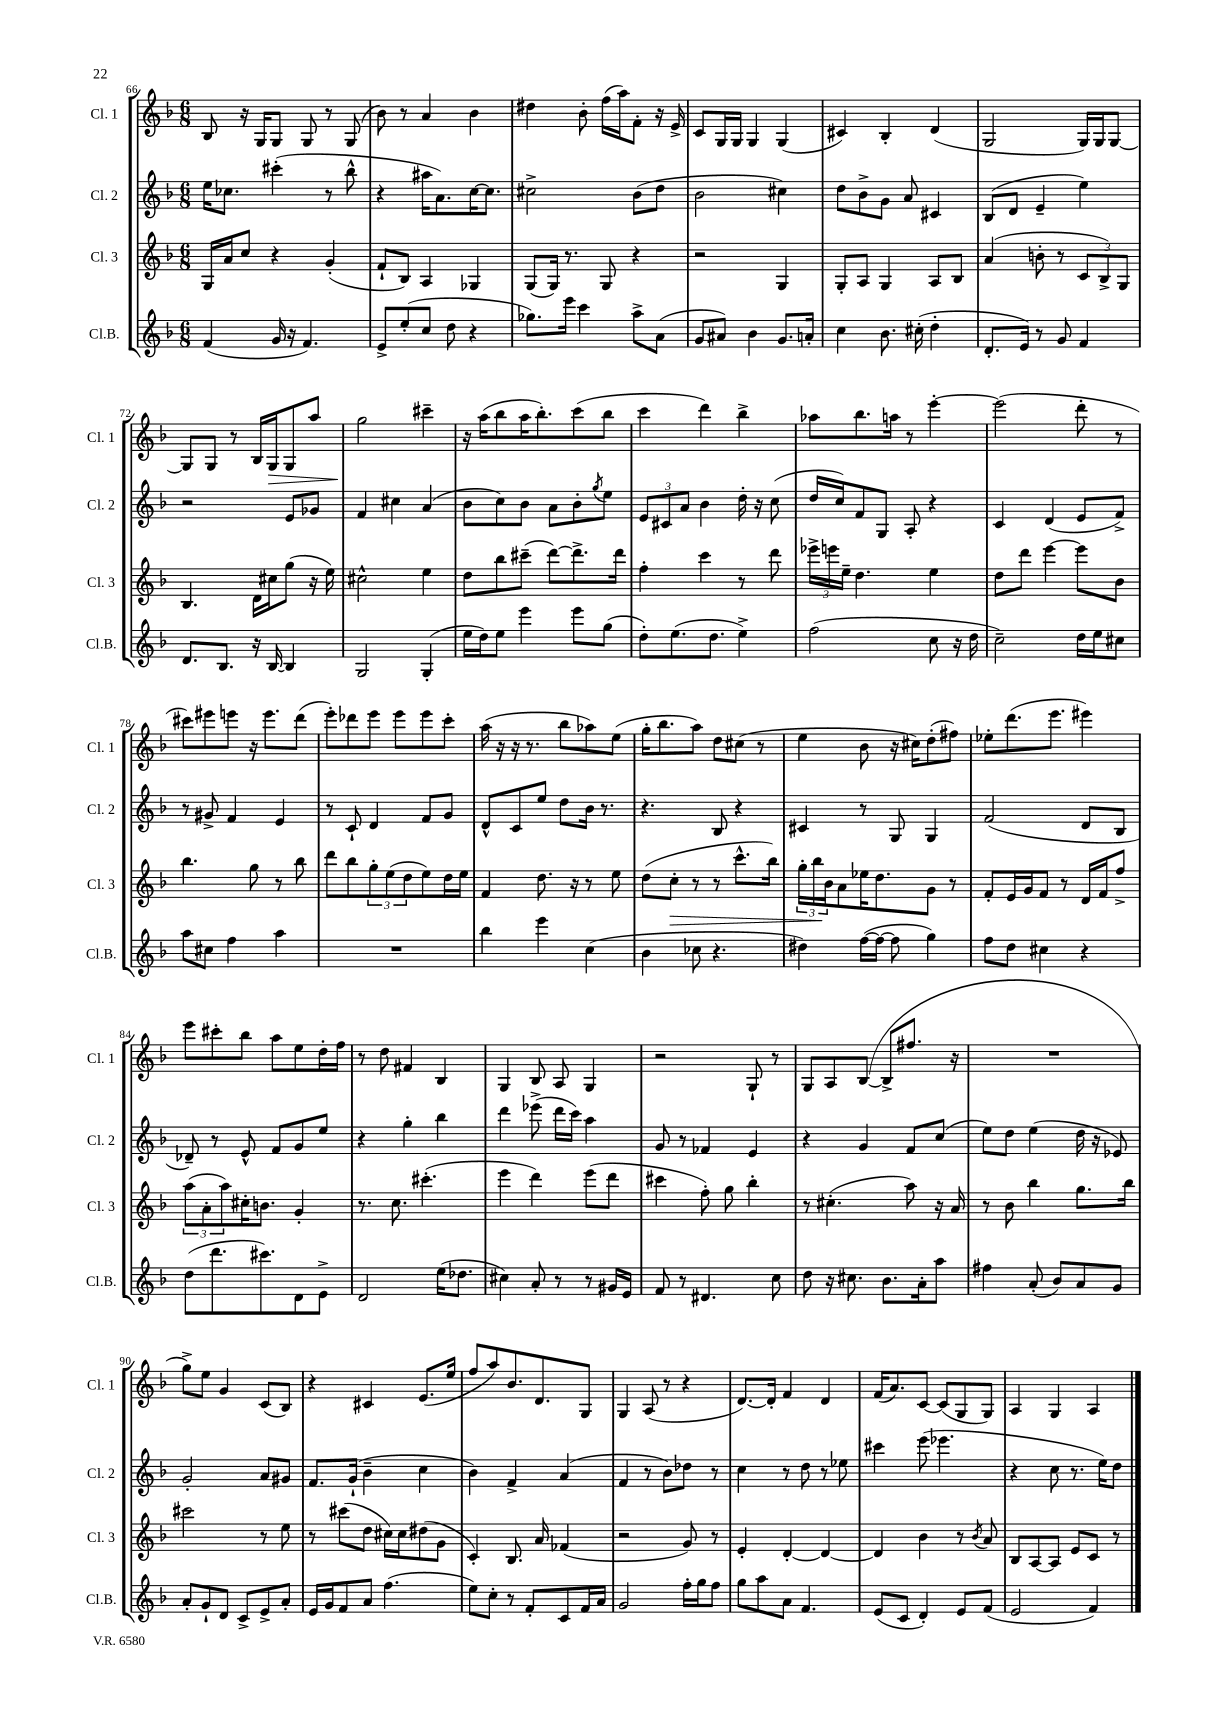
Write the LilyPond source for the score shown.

<<
\new StaffGroup <<
\new Staff = "s0" \with { instrumentName = "Cl. 1" shortInstrumentName = "Cl. 1" } {
    \clef treble \key f \major \numericTimeSignature \time 6/8
    bes8 r16 g16 g8 g8 r8 g8( |
    bes'8) r8 a'4 bes'4 |
    dis''4 bes'8-. f''16( a''16) f'8-. r16 e'16-> |
    c'8 g16 g16 g4 g4( |
    cis'4) bes4-. d'4( |
    g2 g16) g16 g8~ |
    g8 g8 r8 bes16 g16\> g8 a''8 |
    g''2\! cis'''4-- |
    r16 a''16( bes''8 a''16 bes''8.-.) c'''8( bes''8 |
    c'''4 d'''4) bes''4-> |
    aes''8 bes''8. a''16 r8 e'''4~-. |
    e'''2( d'''8-. r8 |
    cis'''8) eis'''8 e'''8 r16 e'''8. d'''8( |
    e'''8-.) des'''8 e'''8 e'''8 e'''8 c'''8-. |
    a''16( r16 r16 r8. bes''8 aes''8) e''8( |
    g''16-. bes''8. a''8) d''8 cis''8( r8 |
    e''4 bes'8 r16 cis''16) d''8-.( fis''8) |
    ees''8-. d'''8.( e'''8. eis'''4) |
    e'''8 cis'''8-. bes''8 a''8 e''8 d''16-. f''16 |
    r8 d''8 fis'4 bes4 |
    g4 bes8 a8 g4 |
    r2 g8-! r8 |
    g8 a8 bes8~( bes8-> fis''8. r16 |
    R2. |
    g''8->) e''8 g'4 c'8( bes8) |
    r4 cis'4 e'8.( e''16 |
    f''8 a''8) bes'8. d'8. g8 |
    g4 a8( r8 r4 |
    d'8.~) d'16-. f'4 d'4 |
    f'16( a'8.) c'8~ c'8( g8 g8) |
    a4 g4 a4 \bar "|." |
}
\new Staff = "s1" \with { instrumentName = "Cl. 2" shortInstrumentName = "Cl. 2" } {
    \clef treble \key f \major \numericTimeSignature \time 6/8
    e''16 ces''8. cis'''4-.( r8 bes''8-^ |
    r4 ais''16 a'8.) c''16~ c''8. |
    cis''2-> bes'8( d''8 |
    bes'2 cis''4) |
    d''8 bes'8-> g'8 a'8 cis'4 |
    bes8( d'8 e'4-- e''4) |
    r2 e'8 ges'8 |
    f'4 cis''4 a'4( |
    bes'8 c''8) bes'8 a'8 bes'8-. \acciaccatura { g''8 } e''8 |
    \tuplet 3/2 { e'8 cis'8 a'8 } bes'4 d''16-. r16 c''8( |
    d''16 c''16) f'8 g8 a8-. r4 |
    c'4 d'4( e'8 f'8->) |
    r8 gis'8-> f'4 e'4 |
    r8 c'8-! d'4 f'8 g'8 |
    d'8-^ c'8 e''8 d''8 bes'16 r8. |
    r4. bes8 r4 |
    cis'4 r8 g8 g4 |
    f'2( d'8 bes8 |
    des'8--) r8 e'8-^ f'8 g'8 e''8 |
    r4 g''4-. bes''4 |
    d'''4 ees'''8->( d'''16 c'''16) a''4 |
    g'8 r8 fes'4 e'4 |
    r4 g'4 f'8 c''8( |
    e''8) d''8 e''4( d''16 r16 ees'8) |
    g'2-. a'8 gis'8 |
    f'8. g'16-!( bes'4-- c''4 |
    bes'4) f'4-> a'4( |
    f'4 r8 bes'8) des''8 r8 |
    c''4 r8 d''8 r8 ees''8 |
    cis'''4 e'''8( ees'''4. |
    r4 c''8 r8. e''16) d''8 \bar "|." |
}
\new Staff = "s2" \with { instrumentName = "Cl. 3" shortInstrumentName = "Cl. 3" } {
    \clef treble \key f \major \numericTimeSignature \time 6/8
    g16 a'16 c''8 r4 g'4-.( |
    f'8-! bes8) a4 ges4 |
    g8( g16) r8. g8 r4 |
    r2 g4 |
    g8-. a8 g4 a8 bes8 |
    a'4( b'8-. r8 \tuplet 3/2 { c'8 bes8->) g8 } |
    bes4. d'16 cis''16 g''8( r16 e''16) |
    cis''2-^ e''4 |
    d''8 bes''8 cis'''8--( d'''8~) d'''8.-> d'''16 |
    f''4-. c'''4 r8 d'''8 |
    \tuplet 3/2 { ees'''16-> e'''16 e''16-- } d''4. e''4 |
    d''8 d'''8 e'''4~ e'''8 bes'8 |
    bes''4. g''8 r8 bes''8 |
    d'''8 bes''8 \tuplet 3/2 { g''8-. e''8( d''8 } e''8) d''16 e''16 |
    f'4 d''8. r16 r8 e''8 |
    d''8( c''8-.\> r8 r8 c'''8.-^ bes''16) |
    \tuplet 3/2 { g''16-. bes''16\! bes'16 } a'8 ees''16 d''8. g'8 r8 |
    f'8-. e'16 g'16 f'8 r8 d'16 f'16 f''8-> |
    \tuplet 3/2 { a''8( a'8-. a''8) } cis''16-. b'8. g'4-. |
    r8. c''8. cis'''4.-.( |
    e'''4 d'''4) e'''8( d'''8 |
    cis'''4 f''8-.) g''8 bes''4-. |
    r8 cis''4.-.( a''8) r16 a'16 |
    r8 bes'8 bes''4 g''8. bes''16 |
    cis'''2 r8 e''8 |
    r8 cis'''8( d''8 cis''16) cis''16 dis''8( g'8 |
    c'4-.) bes8. a'16 fes'4( |
    r2 g'8) r8 |
    e'4-. d'4~-. d'4~ |
    d'4 bes'4 r8 \acciaccatura { bes'8 } a'8 |
    bes8 a8~ a8 e'8 c'8 r8 \bar "|." |
}
\new Staff = "s3" \with { instrumentName = "Cl.B." shortInstrumentName = "Cl.B." } {
    \clef treble \key f \major \numericTimeSignature \time 6/8
    f'4( g'16 r16 f'4.) |
    e'8-> e''8-.( c''8 d''8 r4 |
    ges''8.) e'''16 c'''4 a''8-> a'8( |
    g'8 ais'8) bes'4 g'8. a'16-. |
    c''4 bes'8. cis''16-.( d''4-. |
    d'8.-. e'16) r8 g'8 f'4 |
    d'8. bes8. r16 bes16~ bes4 |
    g2 g4-.( |
    e''16 d''16) e''8 e'''4 e'''8 g''8( |
    d''8-.) e''8.( d''8. e''4->) |
    f''2( c''8 r16 d''16 |
    c''2--) d''16 e''16 cis''8 |
    a''8 cis''8 f''4 a''4 |
    R2. |
    bes''4 e'''4 c''4( |
    bes'4 ces''8 r4. |
    dis''4) f''16~( f''16~ f''8 g''4) |
    f''8 d''8 cis''4 r4 |
    d''8( d'''8. cis'''8.) d'8 e'8-> |
    d'2 e''16( des''8. |
    cis''4) a'8-. r8 r8 gis'16 e'16 |
    f'8 r8 dis'4. c''8 |
    d''8 r16 cis''8. bes'8. a'16-. a''8 |
    fis''4 a'8-.( bes'8) a'8 g'8 |
    a'8-. g'8-! d'8 c'8-> e'8-> a'8-. |
    e'16 g'16 f'8 a'8 f''4.( |
    e''8) c''8-. r8 f'8-. c'8 f'16 a'16 |
    g'2 f''16-. g''16 f''8 |
    g''8 a''8 a'8 f'4. |
    e'8( c'8 d'4-.) e'8 f'8( |
    e'2 f'4) \bar "|." |
}
>>
>>
\layout { \context { \Score currentBarNumber = #66 } }
